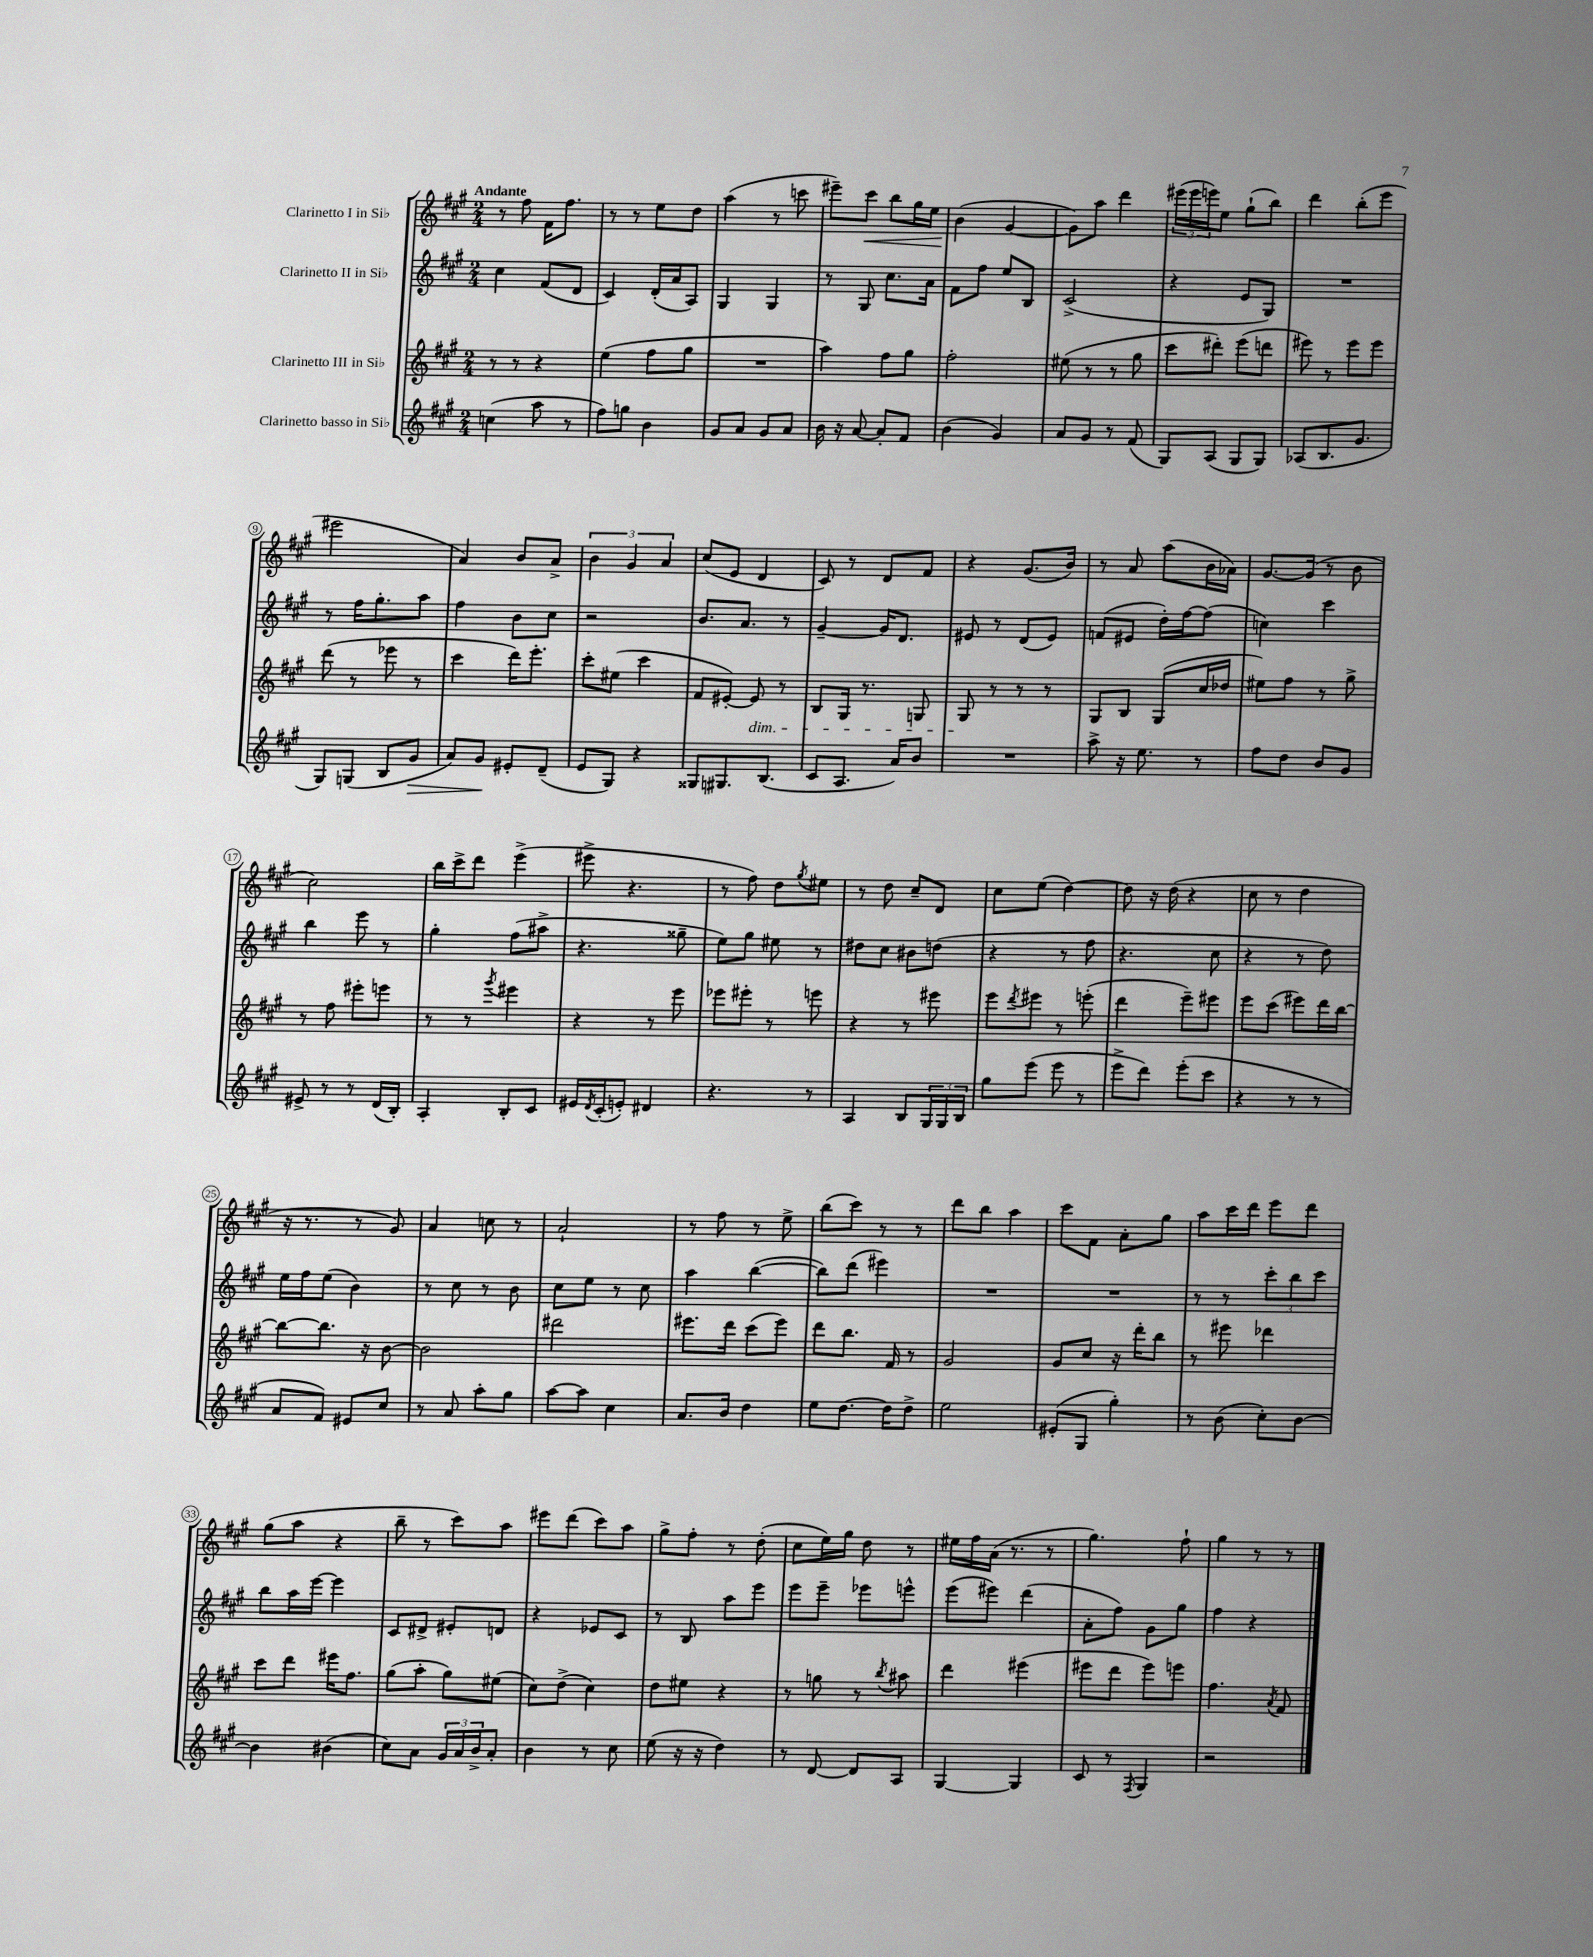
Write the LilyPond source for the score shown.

<<
\new StaffGroup <<
\new Staff = "s0" \with { instrumentName = "Clarinetto I in Sib" } {
    \clef treble \key a \major \numericTimeSignature \time 2/4 \tempo "Andante"
    r8 fis''8 fis'16 fis''8. |
    r8 r8 e''8 d''8 |
    a''4( r8 c'''8 |
    eis'''8--) cis'''8\< b''8 gis''16 e''16 |
    b'4\!( gis'4~ |
    gis'8) a''8 d'''4 |
    \tuplet 3/2 { eis'''16( eis'''16 e'''16) } e''8 gis''8-!( b''8) |
    d'''4 b''8-.( e'''8 |
    eis'''2 |
    a'4) b'8 a'8-> |
    \tuplet 3/2 { b'4 gis'4 a'4 } |
    cis''8( e'8 d'4 |
    cis'8) r8 d'8 fis'8 |
    r4 gis'8.( b'16) |
    r8 a'8 a''8( b'16 aes'16) |
    gis'8.~ gis'16( r8 b'8 |
    cis''2) |
    b''16 cis'''16-> d'''8 e'''4->( |
    eis'''8-> r4. |
    r8 fis''8) d''8 \acciaccatura { gis''8 } eis''8 |
    r8 d''8 cis''8-- d'8 |
    cis''8 e''8( d''4~) |
    d''8 r16 d''16( r4 |
    cis''8 r8 d''4 |
    r16 r8. r8 gis'8) |
    a'4 c''8 r8 |
    a'2-! |
    r8 fis''8 r8 e''8-> |
    b''8( cis'''8) r8 r8 |
    d'''8 b''8 a''4 |
    cis'''8 fis'8 a'8-. gis''8 |
    a''8 cis'''16 d'''16 e'''8 d'''8 |
    gis''8( a''8 r4 |
    b''8-- r8 cis'''8) a''8 |
    eis'''8 d'''8( cis'''8) a''8 |
    gis''8-> fis''8-. r8 d''8-.( |
    cis''8 e''16) gis''16 d''8 r8 |
    eis''16 fis''16 a'16( r8. r8 |
    gis''4.) fis''8-! |
    gis''4 r8 r8 \bar "|." |
}
\new Staff = "s1" \with { instrumentName = "Clarinetto II in Sib" } {
    \clef treble \key a \major \numericTimeSignature \time 2/4
    cis''4 fis'8( d'8 |
    cis'4) d'16-.( a'16 a8) |
    gis4 gis4 |
    r8 gis8 cis''8. a'16 |
    fis'8 fis''8 e''8 b8 |
    cis'2->( |
    r4 e'8 gis8) |
    R2 |
    r8 fis''16 gis''8.-. a''8 |
    fis''4 b'8 cis''8 |
    r2 |
    b'8. a'8. r8 |
    gis'4~-- gis'16 d'8. |
    eis'8 r8 d'8( eis'8) |
    f'8( eis'8 d''16-.) fis''16~ fis''8( |
    c''4) cis'''4 |
    b''4 e'''8 r8 |
    gis''4-. fis''8( ais''8-> |
    r4. gisis''8-- |
    e''8) gis''8 eis''8 r8 |
    dis''8 cis''8 bis'8 d''8( |
    r4 r8 fis''8 |
    r4. cis''8 |
    r4 r8 d''8) |
    e''16 fis''16 e''8( b'4) |
    r8 cis''8 r8 b'8 |
    cis''8 e''8 r8 cis''8 |
    a''4 b''4~( |
    b''8) d'''8( eis'''4) |
    R2 |
    R2 |
    r8 r8 \tuplet 3/2 { cis'''8-. b''8 cis'''8 } |
    b''8 a''16 e'''16~ e'''4 |
    cis'8 dis'8-> eis'8-. d'8 |
    r4 ees'8 cis'8 |
    r8 b8 a''8 e'''8 |
    e'''8 e'''8-- ees'''8 e'''8-^ |
    e'''8( eis'''8) d'''4( |
    a'8-. fis''8) gis'8 gis''8 |
    fis''4 r4 \bar "|." |
}
\new Staff = "s2" \with { instrumentName = "Clarinetto III in Sib" } {
    \clef treble \key a \major \numericTimeSignature \time 2/4
    r8 r8 r4 |
    e''4( fis''8 gis''8 |
    R2 |
    a''4) fis''8 gis''8 |
    fis''2-. |
    eis''8( r8 r8 gis''8 |
    cis'''8 dis'''8-.) e'''8( d'''8 |
    eis'''8) r8 eis'''8 eis'''8 |
    d'''8( r8 ees'''8 r8 |
    cis'''4 d'''16) e'''8.-. |
    cis'''8-. eis''8( cis'''4 |
    fis'8 eis'8~-.) eis'8\dim r8 |
    b8 gis16 r8. g8 |
    gis8\! r8 r8 r8 |
    gis8 b8 gis8( cis''16 des''16 |
    eis''8) fis''8 r8 gis''8-> |
    r8 fis''8 eis'''8-. e'''8 |
    r8 r8 \acciaccatura { gis'''8 } eis'''4 |
    r4 r8 e'''8 |
    ees'''8 eis'''8-. r8 e'''8 |
    r4 r8 eis'''8 |
    e'''8 \acciaccatura { d'''8 } eis'''8 r8 e'''8-.( |
    d'''4 e'''8--) eis'''8 |
    e'''8 cis'''8( eis'''8) d'''16 b''16~ |
    b''8~ b''8. r16 b'8~ |
    b'2 |
    dis'''2 |
    eis'''8. d'''16 cis'''8( eis'''8) |
    d'''8 b''8. fis'16 r8 |
    gis'2 |
    gis'8 cis''8 r16 d'''16-. b''8 |
    r8 eis'''8 des'''4 |
    cis'''8 d'''8 eis'''16 fis''8. |
    gis''8( a''8-. gis''8) eis''8( |
    cis''8) d''8->( cis''4) |
    d''8 eis''8 r4 |
    r8 g''8 r8 \acciaccatura { b''8 } ais''8 |
    d'''4 eis'''4( |
    eis'''8 d'''8 eis'''8) e'''8 |
    fis''4. \acciaccatura { a'8 } fis'8 \bar "|." |
}
\new Staff = "s3" \with { instrumentName = "Clarinetto basso in Sib" } {
    \clef treble \key a \major \numericTimeSignature \time 2/4
    c''4( a''8 r8 |
    fis''8) g''8 b'4 |
    gis'8 a'8 gis'8 a'8 |
    b'16 r16 a'8~ a'8-. fis'8 |
    b'4( gis'4) |
    a'8 gis'8 r8 fis'8( |
    gis8) a8( gis8 gis8) |
    aes8( b8. gis'8. |
    gis8) g8( b8 gis'8\> |
    a'8) gis'8\! eis'8-. d'8--( |
    e'8 gis8) r4 |
    gisis8 gis8. b8.( |
    cis'8 a8. a'16) b'8 |
    R2 |
    a''8-> r16 e''8. r8 |
    fis''8 d''8 b'8 gis'8 |
    eis'8-> r8 r8 d'16( b16-.) |
    a4-. b8-. cis'8 |
    eis'16 \acciaccatura { d'8 } cis'16-.( e'8-.) dis'4 |
    r4. r8 |
    a4 b8 \tuplet 3/2 { gis16 gis16 b16 } |
    gis''8 e'''8( e'''8 r8 |
    e'''8-> d'''8) e'''8-.( cis'''8 |
    r4 r8 r8 |
    a'8 fis'8) eis'8 cis''8 |
    r8 a'8 a''8-. gis''8 |
    a''8~ a''8 cis''4 |
    a'8. b'16 d''4 |
    e''8 d''8.~ d''16 d''8-> |
    e''2 |
    eis'8-.( gis8 gis''4-.) |
    r8 b'8( cis''8-.) b'8~ |
    b'4 bis'4( |
    cis''8) a'8 \tuplet 3/2 { gis'16 a'16 b'16-> } a'8-. |
    b'4 r8 cis''8 |
    e''8( r16 r16 d''4) |
    r8 d'8~ d'8 a8 |
    gis4~ gis4 |
    cis'8 r8 \acciaccatura { fis8 } gis4 |
    r2 \bar "|." |
}
>>
>>
\layout { \context { \Score \override BarNumber.stencil = #(make-stencil-circler 0.1 0.3 ly:text-interface::print) } }
